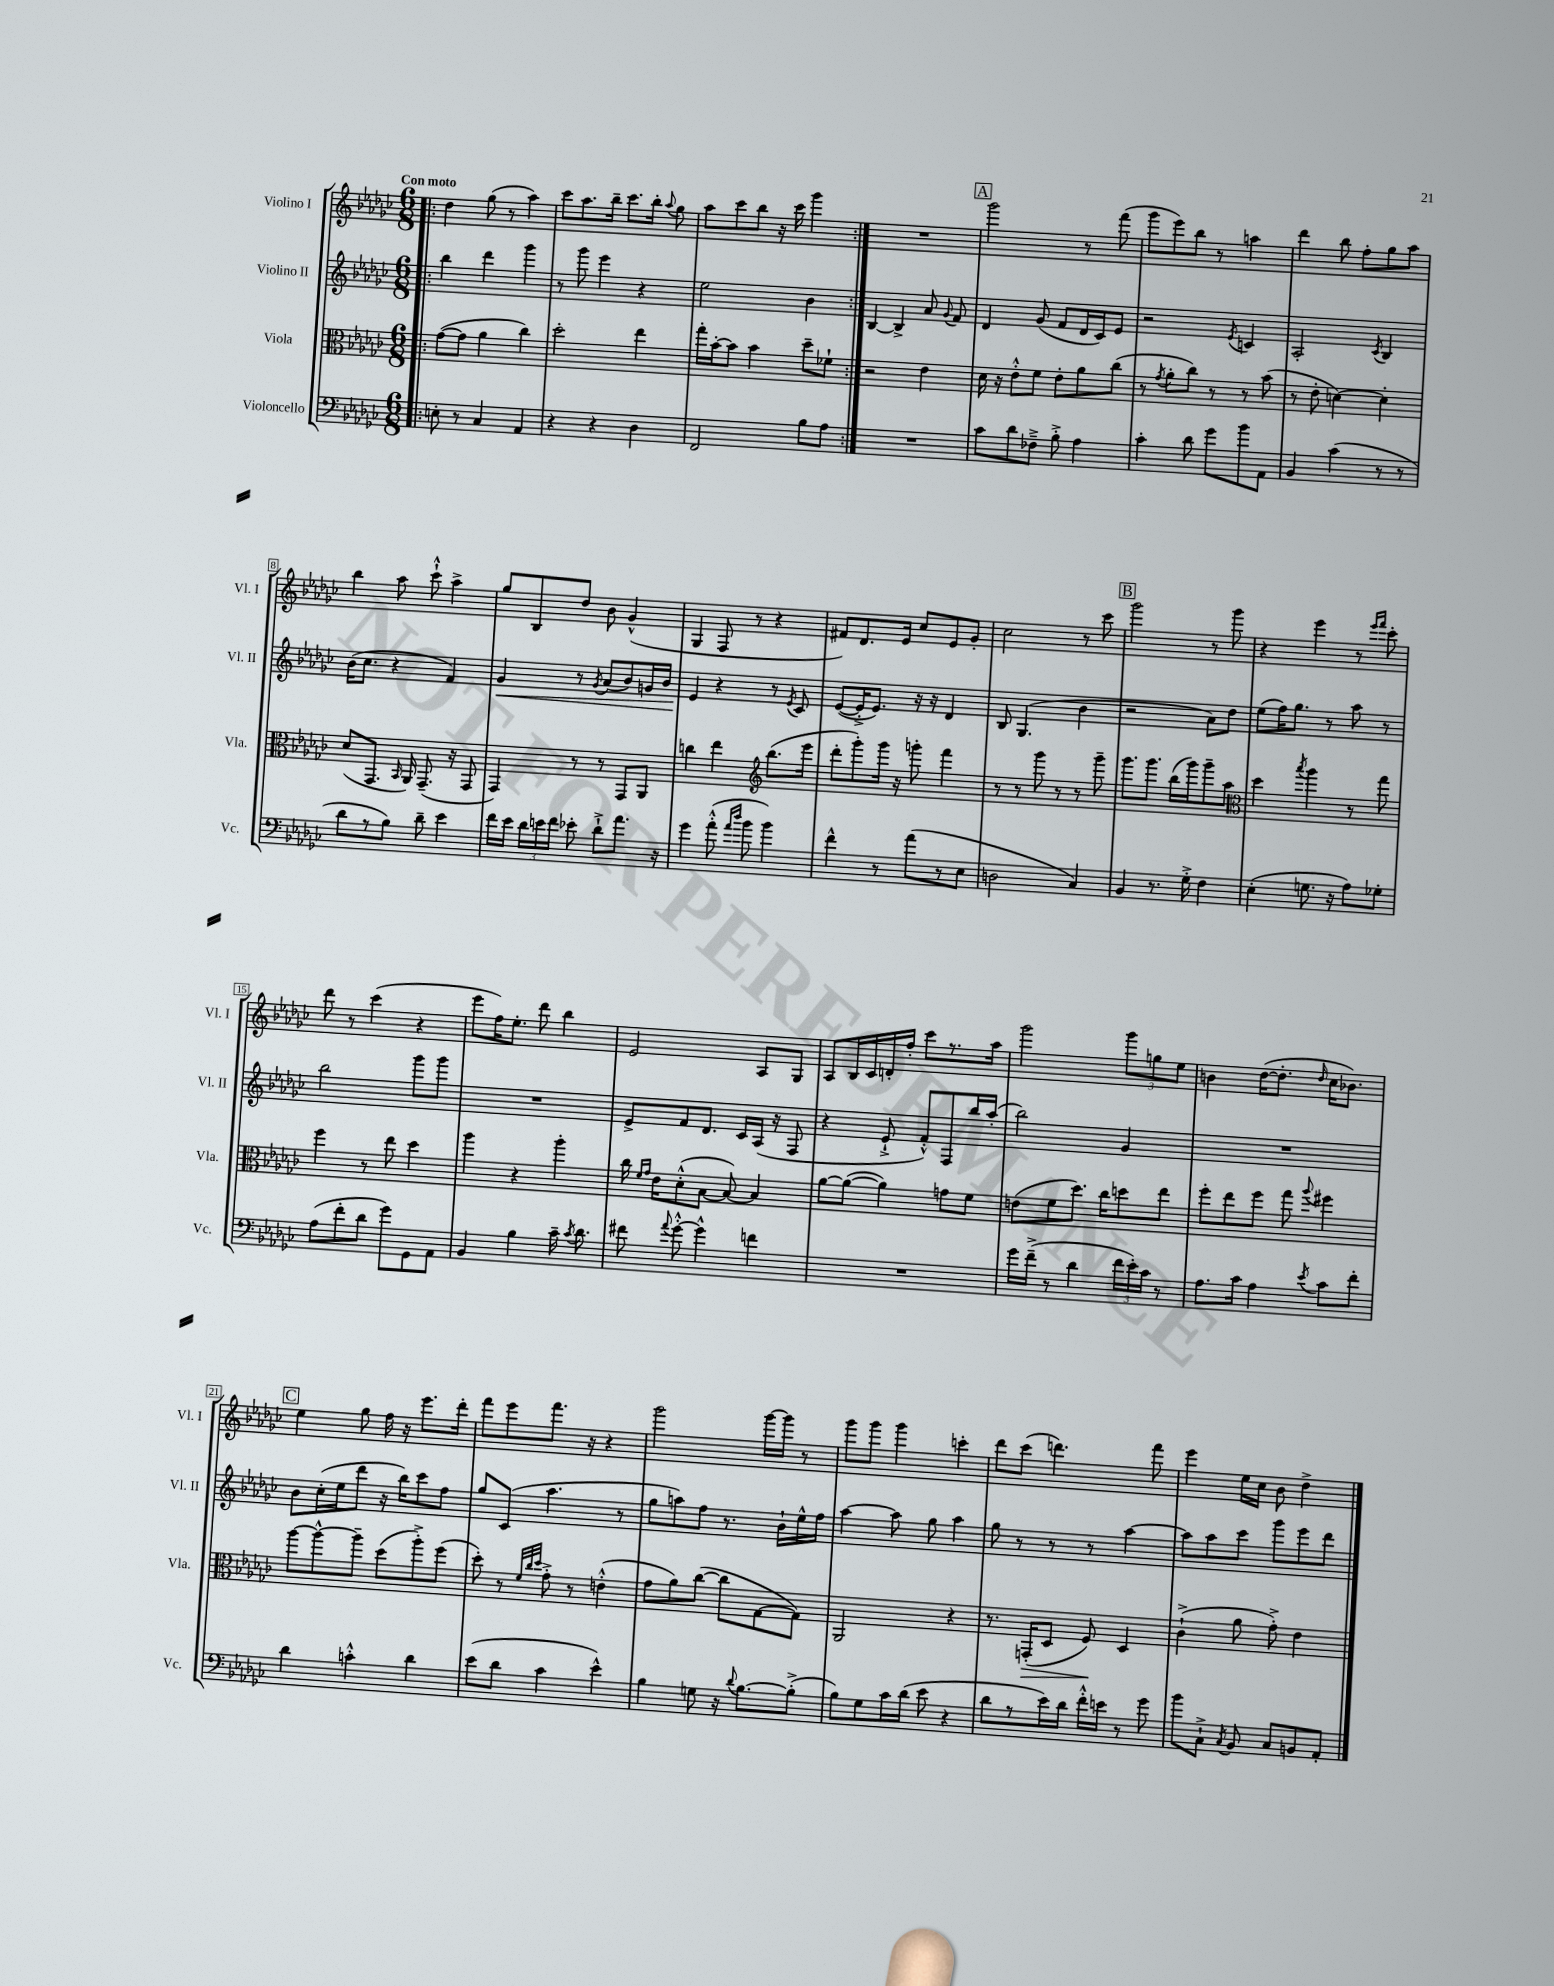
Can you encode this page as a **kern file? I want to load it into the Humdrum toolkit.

**kern	**kern	**kern	**kern
*staff4	*staff3	*staff2	*staff1
*clefF4	*clefC3	*clefG2	*clefG2
*k[b-e-a-d-g-c-]	*k[b-e-a-d-g-c-]	*k[b-e-a-d-g-c-]	*k[b-e-a-d-g-c-]
*M6/8	*M6/8	*M6/8	*M6/8
=!|:	=!|:	=!|:	=!|:
8E'	([8g-	4bb-	4dd-
8r	8g-]	.	.
4C-	4a-	4ddd-	(8gg-
.	.	.	8r
4AA-	4cc-)	4ggg-	4aa-)
=	=	=	=
4r	2dd-'	8r	8ccc-
.	.	8ggg-	8.aa-
4r	.	4eee-	.
.	.	.	16bb-~
.	.	.	8.ccc-
4D-	4ee-	4r	.
.	.	.	16bb-'
.	.	.	8qqaa-
.	.	.	8gg-
=	=	=	=
2FF	16gg-'	2ee-	8aa-
.	[16b-'	.	.
.	8b-]	.	8ccc-
.	4b-	.	8bb-
.	.	.	16r
.	.	.	16ccc-
8B-	8dd-~	4b-	4ggg-
8A-	8f-`	.	.
=:|!	=:|!	=:|!	=:|!
2.r	2r	[4B-	2.r
.	.	4B-^]	.
.	4e-	8a-	.
.	.	8qqg-	.
.	.	8f	.
=	=	=	=
8c-	16d-	4d-	2ggg-
.	16r	.	.
8d-	8e-'^^	.	.
8F-~^	8f	(8g-	.
8B-'^	8e-'	8f	.
4A-	8a-	16d-	8r
.	.	16c-)	.
.	(8cc-	8e-	(8fff
=	=	=	=
4c-'	8r	2r	8ggg-
.	8qg-	.	.
.	8a-'	.	8eee-)
8d-	8cc-)	.	8bb-
8g-	8r	.	8r
.	.	8qe-	.
8b-	8r	4c	4aa
8AA-	(8b-	.	.
=	=	=	=
4BB-	8r	2A-'	4ddd-
.	8e-'	.	.
(4c-	[4d)	.	8bb-
.	.	.	8ff'
.	.	8qc-	.
8r	4d']	4B-	8gg-
8r	.	.	8aa-
=	=	=	=
8d-	(8d-	(16b-	4bb-
.	.	8.cc-	.
8r	8.GG-	.	.
8B-)	.	4r	8aa-
.	16qqBB-	.	.
.	16AA-)	.	.
8d-~	(8.GG-~	.	8ccc-`^^
4e-	.	4f)	4aa-^
.	16r	.	.
.	8GG-	.	.
=	=	=	=
16f	4GG-)	4g-	8gg-
16e-	.	.	.
24d-	.	.	8B-
24e	.	.	.
24f	.	.	.
8e-'	8r	8r	8dd-
.	.	8qg-	.
8d-`^	8r	(8a-	8b-
8.a-	8GG-	8b-)	(4g-^^
.	8AA-	16g	.
16r	.	16b-	.
=	=	=	=
4g-	4cc	4e-	4G-
(8a-'^^	4ee-	4r	8F
16qqa-	.	.	.
16qqdd-	.	.	.
8b-	.	.	8r
*	*clefG2	*	*
4b-)	(8.bb-	8r	4r
.	.	8qe-	.
.	.	8c-	.
.	16eee-	.	.
=	=	=	=
4f^^	8ddd-'	([8e-	8f#)
.	8ggg-')	16e-'^]	8.d-
.	.	8.e-)	.
8r	16ggg-	.	.
.	16r	.	16e-
(8a-	8ggg'	16r	8cc-
.	.	16r	.
8r	4fff	4d-	8e-
8E-	.	.	8g-'
=	=	=	=
2D	8r	8B-	2cc-
.	8r	(4.G-	.
.	8ggg-	.	.
.	8r	.	.
4C-)	8r	4b-	8r
.	8ggg-~	.	8ccc-
=	=	=	=
4BB-	8.ggg-	2r	2ggg-
.	8.ggg-	.	.
8.r	.	.	.
.	(16bb-	.	.
16G-'^	16ggg-)	.	.
4F	8ggg-~	8a-)	8r
.	8aa-	8dd-	8ggg-
=	=	=	=
*	*clefC3	*	*
(4E-'	4dd-	(8ee-	4r
.	.	16ff)	.
.	.	8.gg-	.
.	8qbb-	.	.
8.G	4aa-	.	4eee-
.	.	8r	.
16r	.	.	.
8A-)	8r	8aa-	8r
.	.	.	16qqeee-
.	.	.	16qqfff
8G-'	8gg-	8r	8ccc-'
=	=	=	=
(8A-	4ff	2bb-	8ddd-
8f'	.	.	8r
8d-	8r	.	(4ccc-
8g-)	8ee-	.	.
8GG-	4dd-	8ggg-	4r
8AA-	.	8ggg-	.
=	=	=	=
4BB-	4aa-	2.r	8eee-
.	.	.	16ff)
.	.	.	8.ee-'
4B-	4r	.	.
.	.	.	8ddd-
16c-~	4aa-'	.	4bb-
8qc-	.	.	.
8.d-	.	.	.
=	=	=	=
8f#	16cc-	8e-^	2e-
.	16qqf	.	.
.	16qqg-	.	.
.	16e-	.	.
8qqa-	.	.	.
[8g-'^^	(8d-'^^	8f	.
4g-^^]	[8B-	8.d-	.
.	8B-_)	.	.
.	.	16c-	.
4f	4B-]	(16A-	8A-
.	.	16r	.
.	.	8F	8G-
=	=	=	=
2.r	[8a-	4r	8A-
.	(8a-_	.	16B-
.	.	.	16c-
.	4a-])	8e-`^	16d'
.	.	.	16ff'
.	.	8f'^^)	8ccc-
.	8g	8F	8.r
.	8f	16bb-	.
.	.	(16aa-'	16aa-
=	=	=	=
16g-	(8e	2bb-)	2ggg-
(16f~^	.	.	.
8r	8f	.	.
4d-	8.dd-)	.	.
.	16cc-	.	.
24f	8dd	4g-	12ggg-
24e-')	.	.	.
24c-	.	.	12gg
8r	8ee-	.	.
.	.	.	12ee-
=	=	=	=
8.A-	8ff'	2.r	4b
.	8ee-	.	.
16c-	.	.	.
4A-	8ff	.	([16dd-
.	.	.	8.dd-']
.	8gg-	.	.
8qe-	8qqaa-	.	16qqdd-
8c-	4ff#	.	16cc-
.	.	.	8.b-)
8f'	.	.	.
=	=	=	=
4d-	[8aa-	8b-	4ee-
.	8aa-^^_	(16cc-'	.
.	.	16ee-	.
4c'^^	8aa-~]	8ddd-	8gg-
.	(8dd-	16r	16ff
.	.	16bb-)	16r
4d-	8aa-'^)	8ccc-	8.eee-
.	(8ff	8ff	.
.	.	.	16ddd-'
=	=	=	=
(8e-	8dd-')	8gg-	8fff
8d-	8r	(8c-	8eee-
.	32qqf	.	.
.	32qqcc-	.	.
.	32qqdd-	.	.
4c-	8g-'^	4.aa-	8.fff
.	8r	.	.
.	.	.	16r
4e-^^)	(4e'^^	.	4r
.	.	8r	.
=	=	=	=
4B-	8g-	8gg-	2ggg-
.	8a-)	8aa)	.
8G	([8cc-	8ff	.
16r	8cc-]	8.r	.
8qqd-	.	.	.
[8.B-	.	.	.
.	[8G-	.	[16ggg-
.	.	16b-`	16ggg-]
(8B-'^]	8G-])	16ee-^^	8r
.	.	16ff	.
=	=	=	=
8B-)	2AA-	[4aa-	8ggg-
8G-	.	.	8ggg-
16c-	.	8aa-]	4ggg-
(16d-	.	.	.
8e-	.	8gg-	.
4r	4r	4aa-	4ccc'
=	=	=	=
8d-	8.r	8gg-	8ddd-
8r	.	8r	(8ccc-
.	(16GG'	.	.
16e-)	8D-	8r	4.ddd)
16d-	.	.	.
16f'^^	8F)	8r	.
16e	.	.	.
8r	4D-	[4aa-	.
8g-	.	.	8fff
=	=	=	=
8b-	(4c-`^	8aa-]	4eee-
8C-`^	.	8aa-	.
8qC-	.	.	.
8BB-	8a-	8ccc-	16ee-
.	.	.	16cc-
8C-	8g-'^)	8ggg-	8b-
8BB	4e-	8eee-	4dd-^
8AA-'	.	8ddd-	.
==	==	==	==
*-	*-	*-	*-
